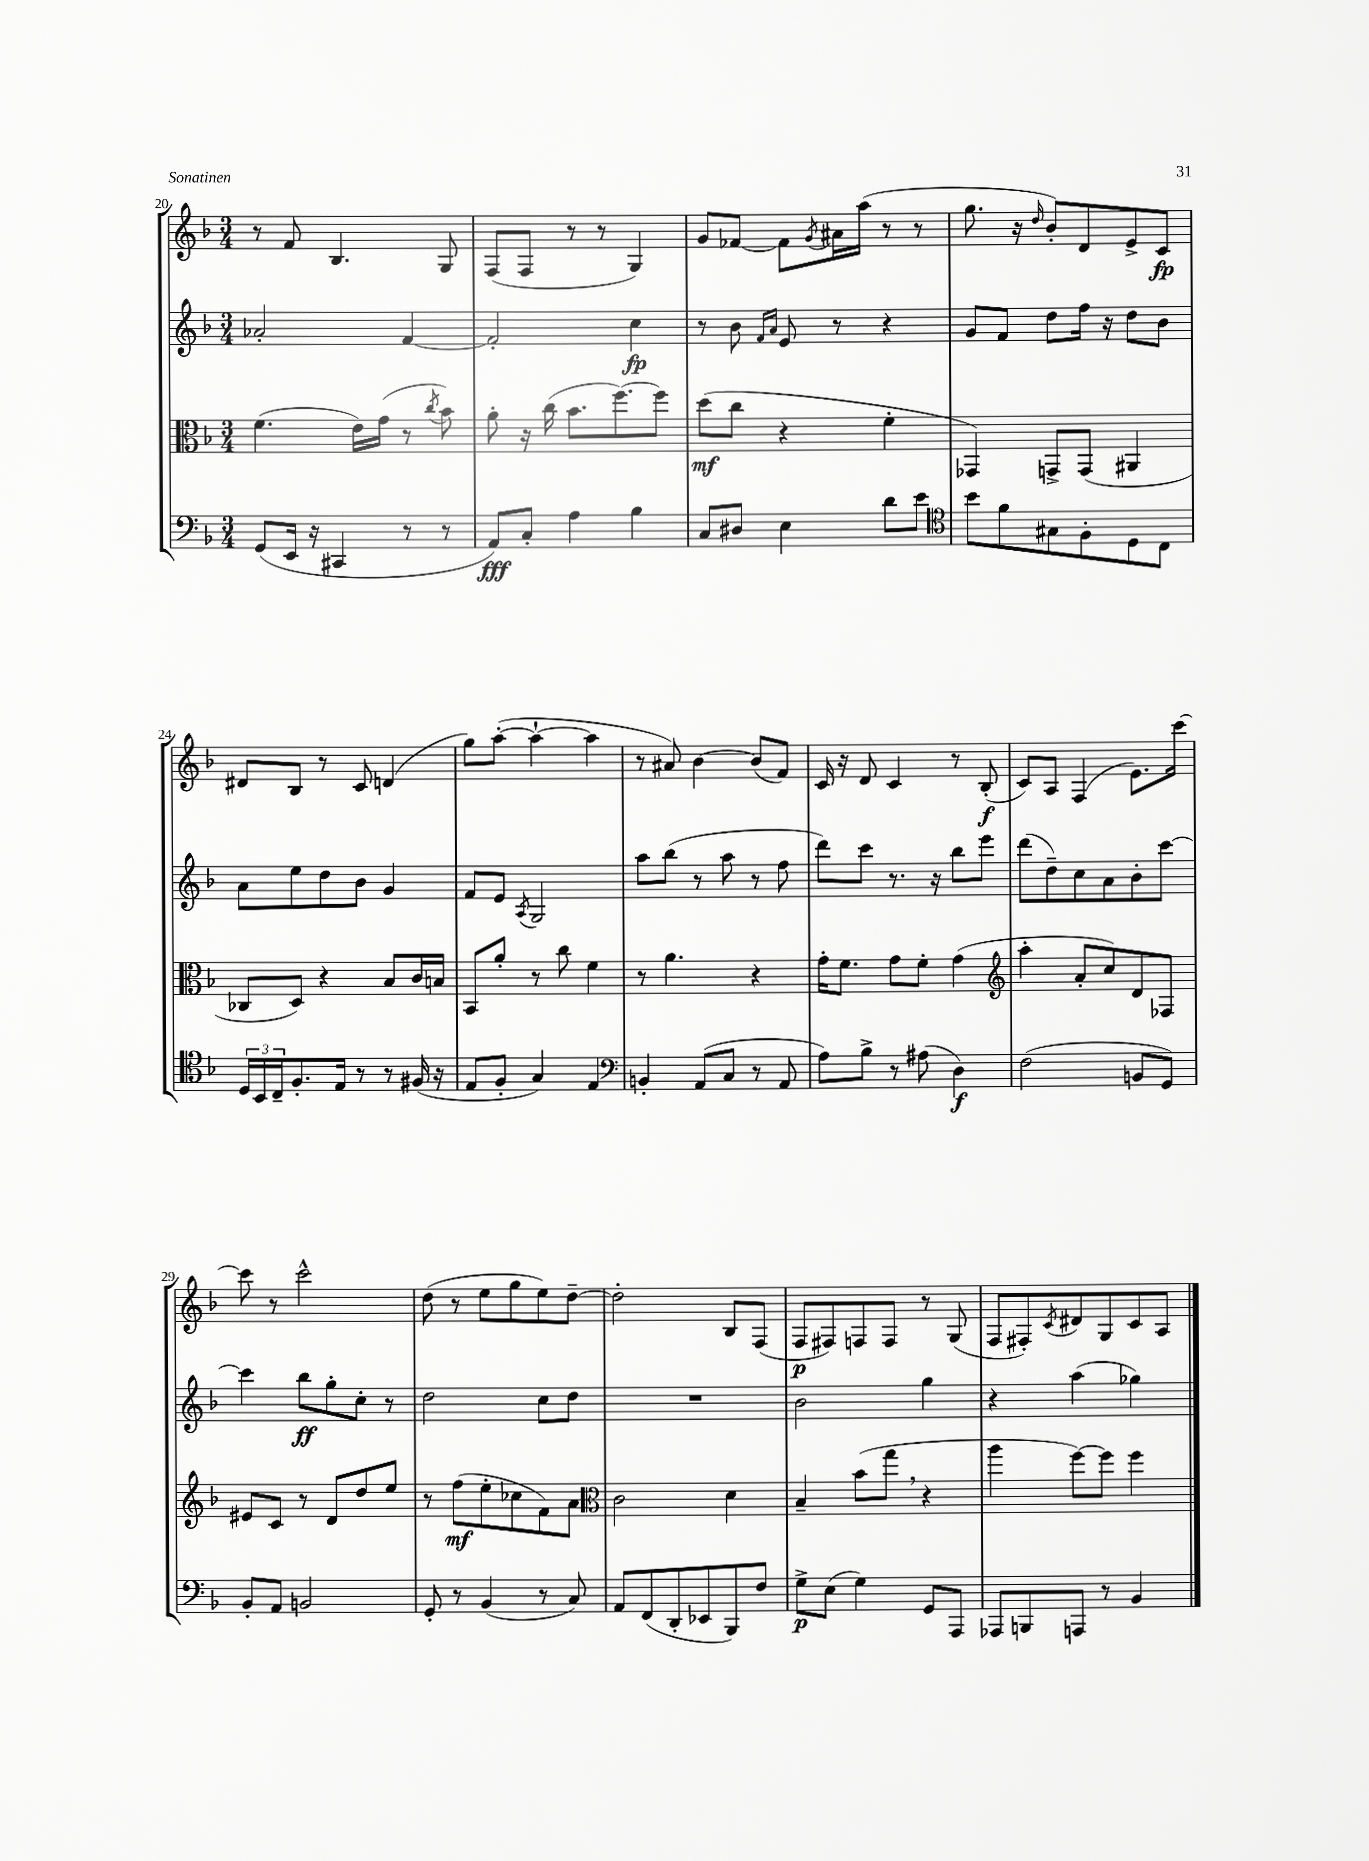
<<
\new StaffGroup <<
\new Staff = "s0" {
    \clef treble \key f \major \numericTimeSignature \time 3/4
    r8 f'8 bes4. g8 |
    f8( f8 r8 r8 g4) |
    g'8 fes'8~ fes'8 \acciaccatura { g'8 } ais'16 a''16( r8 r8 |
    g''8. r16 \grace { d''16 } bes'8-.) d'8 e'8-> c'8\fp |
    dis'8 bes8 r8 c'8 d'4( |
    g''8) a''8~-.( a''4~-! a''4 |
    r8 ais'8) bes'4~ bes'8( f'8) |
    c'16 r16 d'8 c'4 r8 bes8-.\f( |
    c'8) a8 f4( e'8.) c'''16~ |
    c'''8 r8 c'''2-^ |
    d''8( r8 e''8 g''8 e''8) d''8~-- |
    d''2-. bes8 f8( |
    f8\p fis8) f8 f8 r8 g8( |
    f8 fis8-.) \acciaccatura { c'8 } dis'8 g8 c'8 a8 \bar "|." |
}
\new Staff = "s1" {
    \clef treble \key f \major \numericTimeSignature \time 3/4
    aes'2-. f'4~ |
    f'2-. c''4\fp |
    r8 bes'8 \grace { f'16 a'16 } e'8 r8 r4 |
    g'8 f'8 d''8 f''16 r16 d''8 bes'8 |
    a'8 e''8 d''8 bes'8 g'4 |
    f'8 e'8 \acciaccatura { a8 } g2 |
    a''8 bes''8( r8 a''8 r8 f''8 |
    d'''8) c'''8 r8. r16 bes''8 e'''8 |
    d'''8( d''8--) c''8 a'8 bes'8-. c'''8~ |
    c'''4 bes''8\ff g''8-. c''8-. r8 |
    d''2 c''8 d''8 |
    R2. |
    bes'2 g''4 |
    r4 a''4( ges''4) \bar "|." |
}
\new Staff = "s2" {
    \clef alto \key f \major \numericTimeSignature \time 3/4
    f'4.( e'16) g'16( r8 \acciaccatura { c''8 } bes'8) |
    a'8-. r16 c''16( bes'8. f''8.~) f''8 |
    d''8\mf( c''8 r4 f'4-. |
    ges,4) g,8-> g,8( ais,4 |
    ces8 d8) r4 bes8 c'16 b16 |
    bes,8 a'8-. r8 c''8 f'4 |
    r8 a'4. r4 |
    g'16-. f'8. g'8 f'8-. g'4( |
    \clef treble a''4-. a'8-. c''8) d'8 fes8 |
    eis'8 c'8 r8 d'8 d''8 e''8 |
    r8 f''8\mf( e''8-. ces''8 f'8) a'8 |
    \clef alto c'2 d'4 |
    bes4-- bes'8( g''8 \breathe r4 |
    a''4 f''8~) f''8 f''4 \bar "|." |
}
\new Staff = "s3" {
    \clef bass \key f \major \numericTimeSignature \time 3/4
    g,8( e,16 r16 cis,4 r8 r8 |
    a,8\fff) c8-. a4 bes4 |
    c8 dis8 e4 d'8 e'8 |
    \clef tenor bes'8 f'8 gis8 f8-. d8 c8 |
    \tuplet 3/2 { d16 bes,16 c16-- } f8.-. e16 r8 r8 fis16( r16 |
    e8 f8-. g4) e4 |
    \clef bass b,4-. a,8( c8 r8 a,8 |
    a8) bes8-> r8 ais8( d4\f) |
    f2( b,8 g,8) |
    bes,8-. a,8 b,2 |
    g,8-. r8 bes,4( r8 c8) |
    a,8 f,8( d,8-. ees,8 bes,,8) f8 |
    g8->\p e8( g4) g,8 a,,8 |
    aes,,8 b,,8 a,,8 r8 bes,4 \bar "|." |
}
>>
>>
\layout { \context { \Score currentBarNumber = #20 } }
